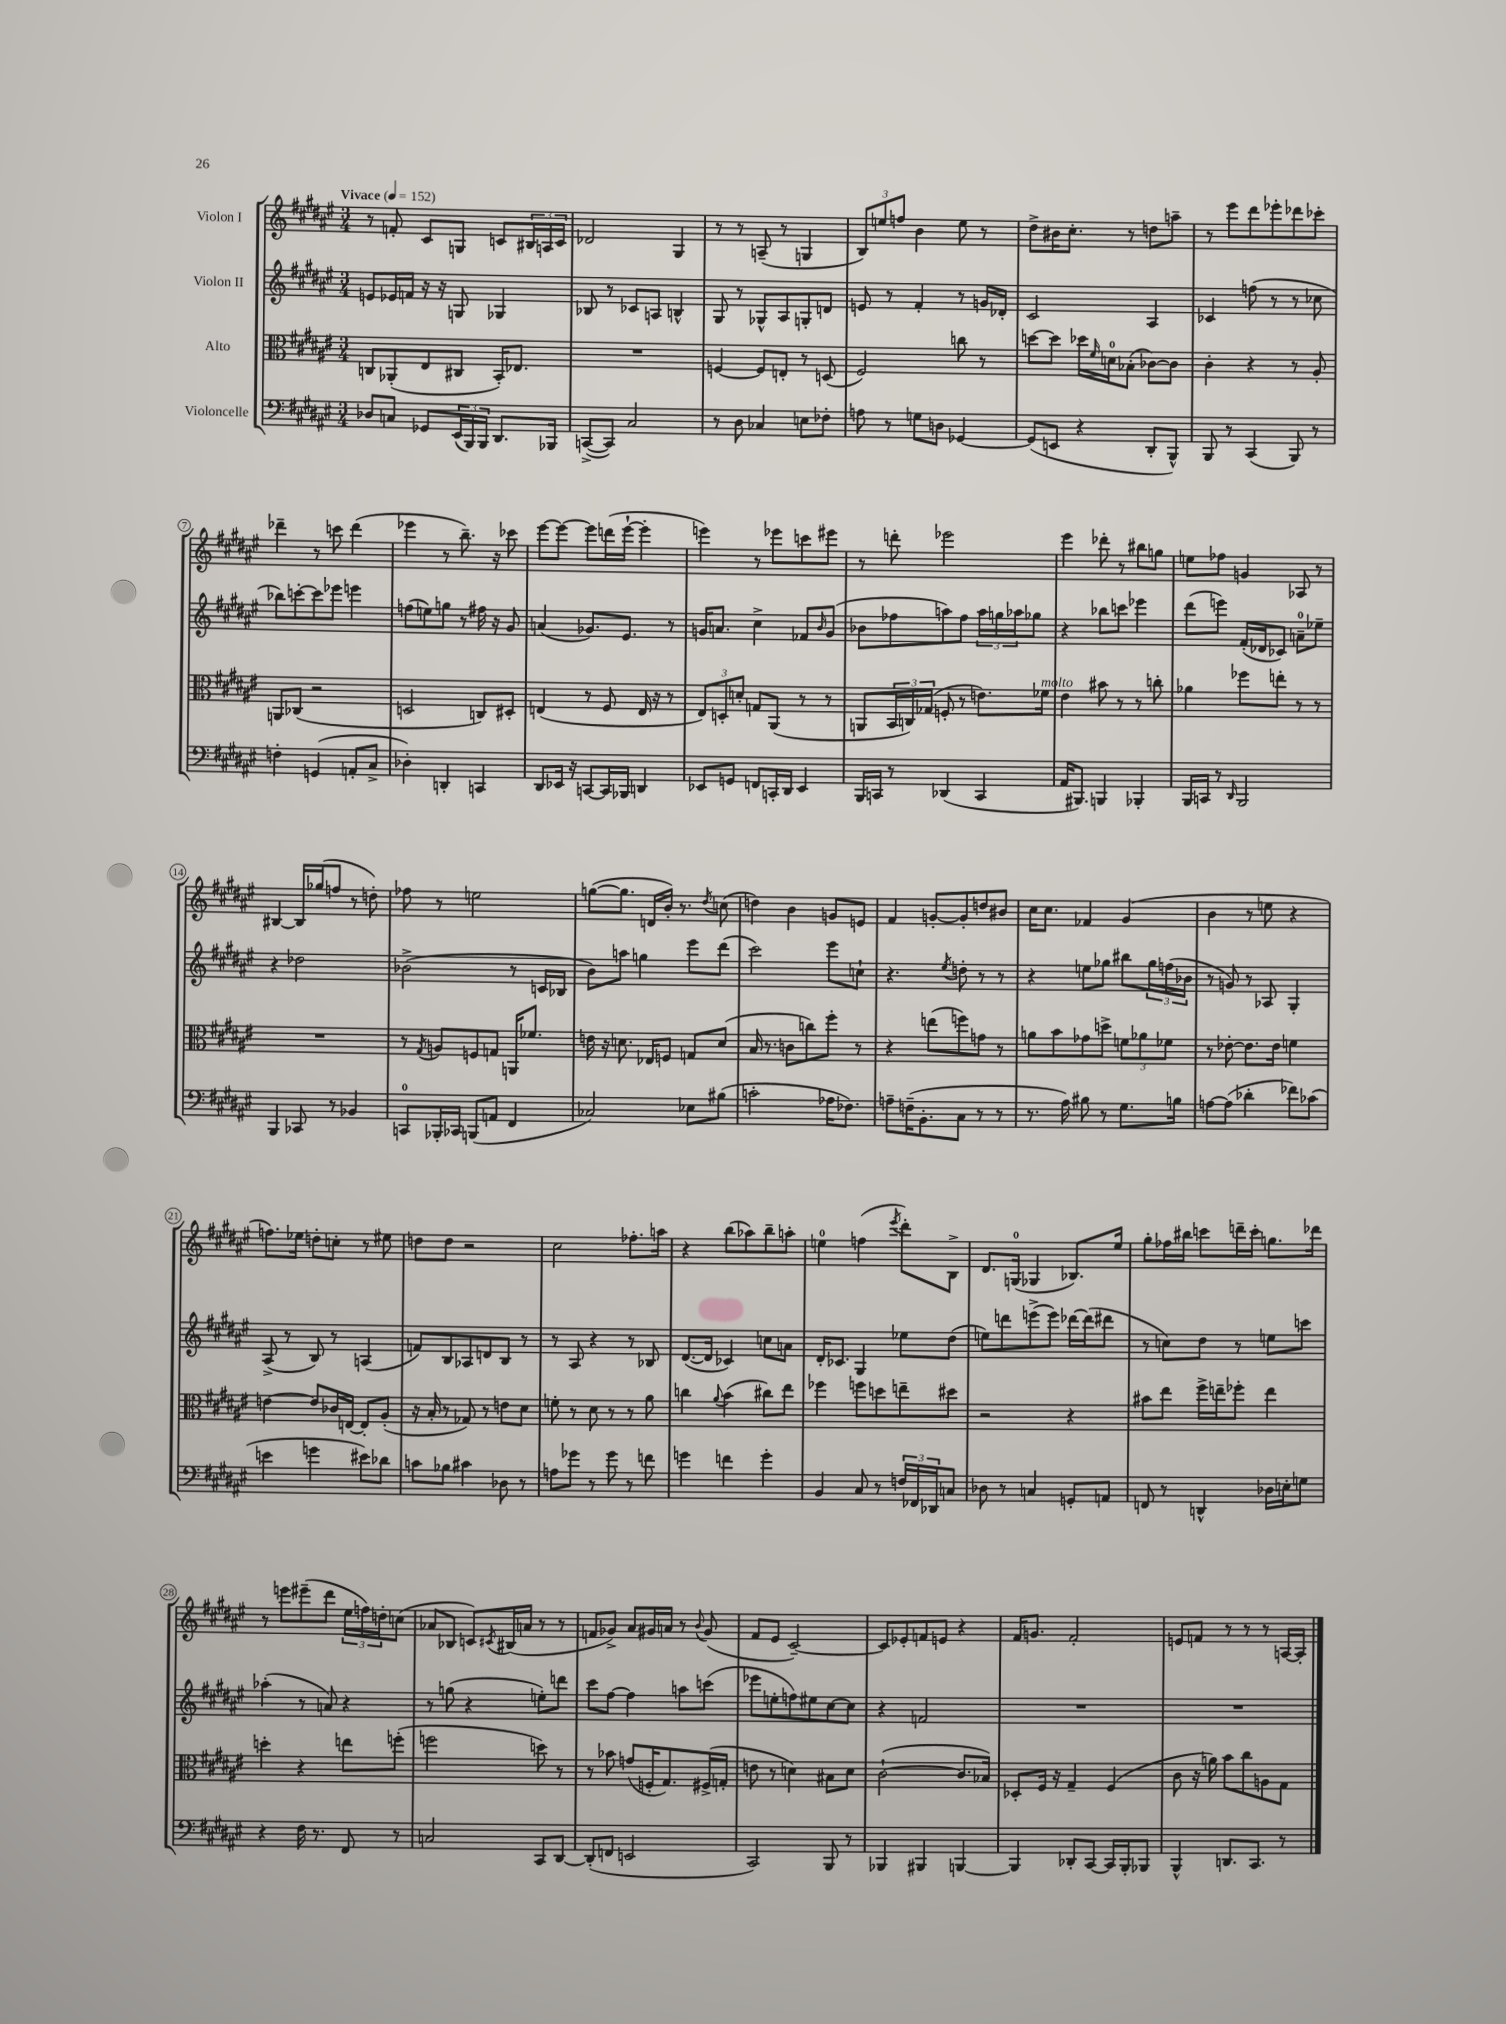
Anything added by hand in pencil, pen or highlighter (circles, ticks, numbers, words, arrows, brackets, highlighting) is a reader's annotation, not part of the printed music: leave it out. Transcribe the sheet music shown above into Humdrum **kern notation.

**kern	**kern	**kern	**kern
*part4	*part3	*part2	*part1
*staff4	*staff3	*staff2	*staff1
*I"Violoncelle	*I"Alto	*I"Violon II	*I"Violon I
*clefF4	*clefC3	*clefG2	*clefG2
*k[f#c#g#d#a#e#]	*k[f#c#g#d#a#e#]	*k[f#c#g#d#a#e#]	*k[f#c#g#d#a#e#]
*M3/4	*M3/4	*M3/4	*M3/4
*MM152	*MM152	*MM152	*MM152
=1	=1	=1	=1
!	!	!	!LO:TX:a:B:t=Vivace
8D-X/L	8Cn/L	8en/L	8r
8Cn/J	(8AA-X'/	16e-X/L	8fn'/
.	.	16fn/JJ	.
8GG-X/L	8E#/	16r	8c#/L
.	.	16r	.
(24EE#/L	8C#X/J	8Gn/	8Gn/J
24BBB/)	.	.	.
24BBB/JJ	.	.	.
8.DD#/L	16BB'/KL)	4G-X/	8cn/L
.	8.E-X/J	.	.
.	.	.	24B#X/L
.	.	.	24An/
16BBB-X/Jk	.	.	.
.	.	.	24c/JJ
=2	=2	=2	=2
([8CCn^/L	2.r	8B-X/	2d-X/
8CC/J])	.	8r	.
2C#/	.	8c-X/L	.
.	.	8An/J	.
.	.	4Bn^^/	4G#/
=3	=3	=3	=3
8r	[4Fn/	8G#/	8r
8D#\	.	8r	8r
4C-X/	8F/L]	8G-X^^/L	(8An~/
.	8En'/J	8A#/	8r
8En\L	8r	8Gn'/	4Gn/
8F-X'\J	(8Dn/	8dn/J	.
=4	=4	=4	=4
8An\	2F#/)	8en/	12B/L)
.	.	.	12een/
8r	.	8r	.
.	.	.	12ffn/J
8Gn\L	.	4f#'/	4b\
8Dn\J	.	.	.
[4GG-X/	8ccn\	8r	8ee\
.	8r	16gn/LL	8r
.	.	16d-X'/JJ	.
=5	=5	=5	=5
(8GG-/L]	[8ddn\L	2c#/	8dd#^\L
8EEn/J	8dd\J]	.	16b#X\K
.	.	.	8.cc#'\J
4r	16dd-X\LL	.	.
.	16qqf#/	.	.
.	16dn\J	.	.
.	(8B-X'\J	.	8r
8DD#'/L	[8c-X\L)	4A#/	8ddn\L
8BBB^^/J)	8c-\J]	.	8aan~\J
=6	=6	=6	=6
8BBB/	4c#'\	4c-X/	8r
8r	.	.	8eee#\L
(4CC#/	4r	(8ffn\	8ddd#\
.	.	8r	8eee-X'\
8BBB/)	8r	8r	8ddd-X\
8r	8A#'/	8cc-X\	8ccc-X'\J
!!LO:LB:g=z
=7	=7	=7	=7
4Fn'\	8AAn/L	8bb-X\L)	4ddd-X~\
.	(8C-X/J	[8cccn'\	.
(4GGn/	2r	8ccc\]	8r
.	.	8eee-X\J	8cccn\
8AAn'/L	.	4eeen\	(4ddd-\
8C#^/J	.	.	.
=8	=8	=8	=8
4D-X'\)	2Dn/	(8ffn\L	4eee-X\
.	.	8een\)	.
4DDn'/	.	8ggn\J	8r
.	.	8r	8.bb~\)
4CCn/	8Cn/L)	16ff#X\	.
.	.	16r	16r
.	8D#X'/J	8g#/	8ccc-X\
=9	=9	=9	=9
8DD#/L	(4En/	(4an/	[8eee#\L
16EE-X/Jk	.	.	8eee#\J_
16r	.	.	.
[8CCn/L	8r	8.g-X/L)	8eee#\L]
16CC/L]	8F#/	.	(16dddn\L
16BBB-X/JJ	.	8.e#/J	[16eee#`\JJ
4DDn/	16E/	.	4eee#'\]
.	16r	.	.
.	8r	8r	.
=10	=10	=10	=10
8EE-X/L	12E#/L)	16gn/KL	4eeen\)
.	.	8.an/J	.
.	12Dn'/	.	.
8GGn/J	.	.	.
.	12dn'/J	.	.
8FFn/L	8Gn/L	4cc#^\	8r
16CCn'/L	(8AA#/J	.	8eee-X\L
16DD#/JJ	.	.	.
4EE-/	8r	8f-X/L	8cccn\
.	.	16qqb/	.
.	8r	(8g/J	8eee#X\J
=11	=11	=11	=11
16BBB/LL	8AAn/L	8b-X\L	8r
16CCn/JJ	.	.	.
8r	24BB/L	8ff-X\	8dddn'\
.	24Cn/)	.	.
.	(24G-X/JJ	.	.
(4DD-X/	8Fn'/	8aan\)	2eee-X\
.	8r	8ff-\J	.
4CC/	8.en\L)	24aa\LL	.
.	.	24ggn\	.
.	.	24aa-X\J	.
.	.	8gg-X\J	.
!	!LO:TX:a:i:t=molto	!	!
.	16f-X\Jk	.	.
=12	=12	=12	=12
16AA#/KL	4e#\	4r	4eee#\
8.BBB#X/J)	.	.	.
4BBBn/	8b#X\	8bb-X\L	8ddd-X'\
.	8r	8cccn\J	8r
4BBB-X'/	8r	4eee-X\	8bb#X\L
.	8ccn'\	.	8ggn\J
=13	=13	=13	=13
16BBB/LL	4a-X\	(8ddd#\L	8een\L
16CCn/JJ	.	.	.
8r	.	8eeen\J)	8ff-X\J
16qqDD#/	.	.	.
2BBB/	8ff-X\L	(16f#'/LL	4gn/
.	.	16d-X/J	.
.	8een'\J	8c-X/J)	.
.	8r	8an~\L	8A-X/
.	8r	8ee-X~\J	8r
!!LO:LB:g=z
=14	=14	=14	=14
4BBB/	2.r	4r	[4B#X/
8CC-X/	.	2dd-X\	16B#/LL]
.	.	.	(16gg-X/J
8r	.	.	8ffn/J
4BB-X/	.	.	8r
.	.	.	8ddn'\)
=15	=15	=15	=15
8CCn/L	8r	(2b-X^\	8ff-X\
.	8qG#/	.	.
16BBB-X'/L	8An/L	.	8r
16CC-X/JJ	.	.	.
(8BBBn/L	8Fn/	.	2een\
8AAn/J	8Gn/J	.	.
4FF#/	16AAn/KL	8r	.
.	8.f-X/J	.	.
.	.	16cn/LL	.
.	.	16B-X/JJ	.
=16	=16	=16	=16
2C-X/)	16en\	8b\L)	([8ggn\L
.	16r	.	.
.	8.dn\	8aan\J	8.gg\J]
.	.	4ggn\	.
.	16E-X/KL	.	16dn/LL
.	8Fn/J	.	16b'/JJ)
.	.	.	8.r
8E-X\L	8Gn/L	8eee#\L	.
.	.	.	8qdd#/
(8B#X\J	(8d/J	(8ddd#\J	(8ccn\
=17	=17	=17	=17
2cn'\	16B/	2ccc#\)	4ddn\)
.	8.r	.	.
.	8cn\L	.	4b\
.	8ccn\)	.	.
16A-X\KL	8ff#'\J	8eee#\L	8gn/L
8.F-X\J)	.	.	.
.	8r	8ccn`\J	8en/J
=18	=18	=18	=18
8An~\L	4r	4.r	4f#/
(16Fn~\K	.	.	.
8.BB'\	.	.	.
.	(8een\L	.	[8gn'/L
.	.	8qee#/	.
8C#\J	8ffn\)	8ddn'\	8g'/]
8r	8gn\J	8r	8ddn/
8r	8r	8r	8b#X/J
=19	=19	=19	=19
8.r	8an\L	4r	16cc#\KL
.	.	.	8.cc#\J
.	8b\	.	.
16A#\)	.	.	.
8B#X\	8g-X\	8een\L	4f-X/
8r	8ddn^\J	8gg-X\J	.
8.G#\L	12fn\L	8bb#X\L	(4g#/
.	12a-X\	.	.
.	.	24gg-\L	.
.	12f-X\J	(24ffn\	.
16Bn\Jk	.	.	.
.	.	24b-X\JJ	.
=20	=20	=20	=20
[8An\L	8r	8r	4b\
(8A\J]	[8e-X'\	8gn/)	.
4d-X'\	8.e-\L]	8r	8r
.	.	8A-X/	8een\
.	16e-\Jk	.	.
8f-X\L)	4fn\	4G#'/	4r
(8c-X\J	.	.	.
!!LO:LB:g=z
=21	=21	=21	=21
4en\	[4en\	(8A#^/	8.ffn\L)
.	.	8r	.
.	.	.	16ee-X\Jk
4gn\	8e/L]	8B/)	8ddn'\L
.	16c-X/L	8r	8ccn'\J
.	[16En/JJ	.	.
8e#X\L)	8E'/L]	(4An/	8r
8d-X\J	(8A#'/J	.	8ee#X\
=22	=22	=22	=22
8cn\L	16r	8fn/L)	8ddn\L
.	16B'/	.	.
8B-X\J	8r	8B/	8dd\J
4c#X\	8G-X/)	8A-X/	2r
.	8r	8dn/	.
8D-X\	8en\L	8B/J	.
8r	8d#\J	8r	.
=23	=23	=23	=23
8An\L	8fn'\	8r	2cc#\
8g-X\J	8r	8A#/	.
8r	8d#\	4r	.
8g-\	8r	.	.
8r	8r	8r	8.ff-X'\L
8fn\	8a#\	8B-X/	.
.	.	.	16aan\Jk
=24	=24	=24	=24
4gn\	4ccn\	([8.d#/L	4r
.	.	16d#/Jk]	.
.	8qqa#/	.	.
4fn\	(4b\	4c-X/)	(8bb\L
.	.	.	8aa-X\)
4g'\	8cc#X\L)	8ccn\L	8bb~\
.	8ee#\J	8an\J	8aan'\J
=25	=25	=25	=25
4BB/	4ff-X\	16d#'/KL	4een\
.	.	8.c-X/J	.
8C#/	8ffn\L	4G#/	(4ffn\
8r	8ddn\	.	.
.	.	.	8qeee#/
24Fn/LL	8een~\	8ee-X\L	8ddd#'\L)
24FF-X/	.	.	.
24DD-X/J	.	.	.
8Cn/J	8dd#X\J	(8dd#\J	8B^\J
=26	=26	=26	=26
8D-X\	2r	8een\L)	8.d#/L
8r	.	8dddn\	.
.	.	.	(16Gn/Jk
4Cn/	.	(8eeen^\	4G-X/
.	.	8eee\J)	.
8GGn'/L	4r	[16ddd-X\LL	8.B-X/L)
.	.	(16ddd-\J]	.
8AAn/J	.	8ddd#X\J	.
.	.	.	16ee#/Jk
=27	=27	=27	=27
8FFn/	8b#X\L	8r	8gg#'\L
8r	8ee#\J	8ccn\L)	16ff-X\L
.	.	.	16bb#X\JJ
4DDn^^/	16ff#^\LL	8dd#\J	8cccn\L
.	16een~\J	.	.
.	8ff-X'\J	8r	16dddn~\L
.	.	.	16ccc'\JJ
16D-X\LL	4ee\	8een\L	8.ggn\L
16En'\J	.	.	.
8Gn\J	.	8cccn\J	.
.	.	.	16ddd-X\Jk
!!LO:LB:g=z
=28	=28	=28	=28
4r	4ddn'\	(4aa-X'\	8r
.	.	.	8eeen\L
16F#\	4r	8r	(8eee#X~\
8.r	.	.	.
.	.	8an/)	8ddd#\J
8FF#/	8een\L	4r	24ee#\LL
.	.	.	24ffn\)
.	.	.	24ddn'\J
8r	(8ffn'\J	.	(8ccn\J
=29	=29	=29	=29
2Cn/	2ffn\	8r	8a-X/L
.	.	(8ggn\	8B-X/J
.	.	4r	8cn/L)
.	.	.	8qc#X/
.	.	.	(16B#X/L
.	.	.	16an/JJ
8CC#/L	8ddn\)	8een'\L)	8r
[8DD#/J	8r	8dddn\J	8r
=30	=30	=30	=30
(8DD#'/L]	8r	8ccc#\L	8fn/L
8FFn/J	8b-X\	[8ff#\J	8g-X^/J)
2EEn/	(8gn/L	4ff#\]	8a#/L
.	16Fn'/K	.	16g#X/L
.	8.G#/)	.	16an/JJ
.	.	8aan\L	8r
.	.	.	8qqb/
.	(16F#X^/L	(8cccn\J	(8g#/
.	16Gn'/JJ	.	.
=31	=31	=31	=31
2CC#/)	8en\	8eee-X\L	8f#/L
.	8r	8een'\	8e#/J
.	4dn\)	8ffn\)	[2c#~/)
.	.	8ee#X\	.
8BBB/	8B#X\L	[8cc#\	.
8r	8d\J	8cc#\J]	.
=32	=32	=32	=32
4BBB-X/	([2c#`\	4r	8c#/L]
.	.	.	8e-X'/
4BBB#X/	.	2fn/	8fn/
.	.	.	8en/J
[4BBBn/	8.c#/L]	.	4r
.	16B-X/Jk)	.	.
=33	=33	=33	=33
4BBB/]	8D-X'/L	2.r	16f#/KL
.	.	.	8.gn/J
.	16F#/Jk	.	.
.	16r	.	.
8DD-X'/L	4G#~/	.	2f#'/
[8CC#/J	.	.	.
16CC#/LL]	(4F#/	.	.
16BBB'/J	.	.	.
8BBB-X/J	.	.	.
=34	=34	=34	=34
4BBB^^/	8c#\	2.r	8en/L
.	16r	.	8fn/J
.	16an\)	.	.
8.DDn/L	8b\L	.	8r
.	8cc#\	.	8r
8.CC#/J	.	.	.
.	8An\	.	8r
8r	8G#\J	.	[16An/LL
.	.	.	16A'/JJ]
==	==	==	==
*-	*-	*-	*-
